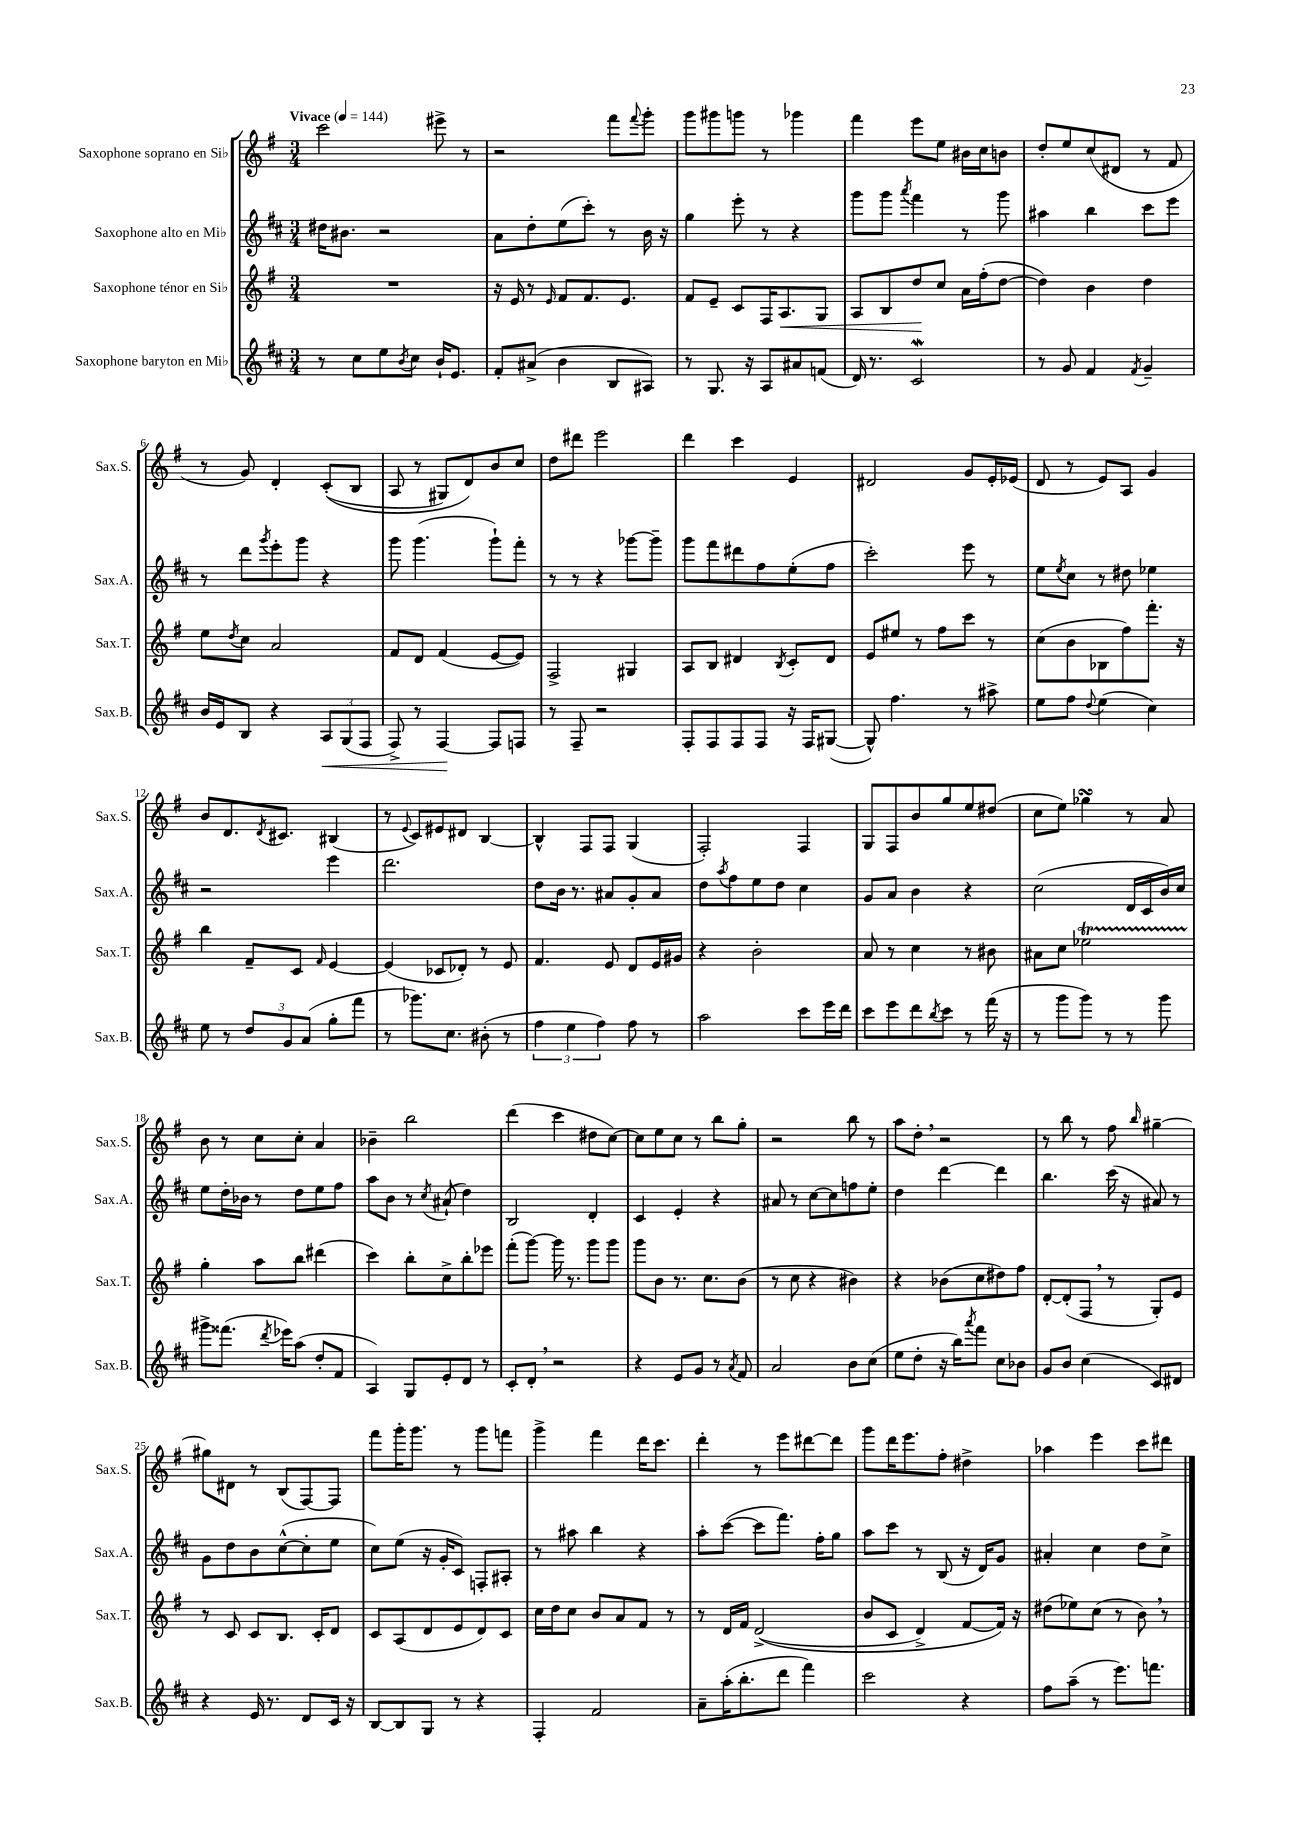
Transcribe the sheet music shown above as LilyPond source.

<<
\new StaffGroup <<
\new Staff = "s0" \with { instrumentName = "Saxophone soprano en Sib" shortInstrumentName = "Sax.S." } {
    \clef treble \key g \major \numericTimeSignature \time 3/4 \tempo "Vivace" 4 = 144
    c'''2 eis'''8-> r8 |
    r2 fis'''8 \appoggiatura { fis'''8 } g'''8-. |
    g'''8 gis'''8 g'''8 r8 ges'''4 |
    fis'''4 e'''8 e''8 bis'16 c''16 b'8 |
    d''8-. e''8 c''8( dis'8 r8 fis'8 |
    r8 g'8) d'4-. c'8-.(\( b8 |
    a8 r8 gis8) d'8\) b'8 c''8 |
    d''8 dis'''8 e'''2 |
    d'''4 c'''4 e'4 |
    dis'2 g'8 e'16-. ees'16( |
    d'8 r8 e'8) a8 g'4 |
    b'8 d'8. \acciaccatura { d'8 } cis'8. bis4( |
    r8 \appoggiatura { e'8 } c'8) eis'8 dis'8 b4~ |
    b4-^ fis8 fis8 g4( |
    fis2-.) fis4 |
    g8 fis8 b'8 g''8 e''8 dis''8( |
    c''8 e''8) ges''4\turn r8 a'8 |
    b'8 r8 c''8 c''8-. a'4 |
    bes'4-- b''2 |
    d'''4( c'''4 dis''8 c''8~) |
    c''8 e''8 c''8 r8 b''8 g''8-. |
    r2 b''8 r8 |
    a''8 d''8-. \breathe r2 |
    r8 b''8 r8 fis''8 \grace { b''16 } gis''4~-- |
    gis''8 dis'8 r8 b8( fis8~) fis8 |
    fis'''8 g'''16-. g'''8. r8 g'''8 f'''8 |
    g'''4-> fis'''4 d'''16 c'''8. |
    d'''4-. r8 e'''8 dis'''8~ dis'''8 |
    g'''8 d'''16 e'''8. fis''8-. dis''4-> |
    aes''4 e'''4 c'''8 dis'''8 \bar "|." |
}
\new Staff = "s1" \with { instrumentName = "Saxophone alto en Mib" shortInstrumentName = "Sax.A." } {
    \clef treble \key d \major \numericTimeSignature \time 3/4
    dis''16 bis'8. r2 |
    a'8 d''8-. e''8( cis'''8-.) r8 b'16 r16 |
    g''4 e'''8-. r8 r4 |
    g'''8 g'''8 \acciaccatura { a'''8 } fis'''4 r8 g'''8 |
    ais''4 b''4 cis'''8 e'''8 |
    r8 d'''8 \acciaccatura { g'''8 } e'''8-. g'''8 r4 |
    g'''8 g'''4.( g'''8-!) fis'''8-. |
    r8 r8 r4 ges'''8~ ges'''8-- |
    g'''8 fis'''8 dis'''8 fis''8 e''8-.( fis''8 |
    cis'''2-.) e'''8 r8 |
    e''8 \acciaccatura { e''8 } cis''8 r8 dis''8 ees''4 |
    r2 e'''4 |
    d'''2. |
    d''8 b'16 r8. ais'8 g'8-. ais'8 |
    d''8 \acciaccatura { a''8 } fis''8 e''8 d''8 cis''4 |
    g'8 a'8 b'4 r4 |
    cis''2( d'16 cis'16 b'16) cis''16 |
    e''8 d''16-. bes'16 r8 d''8 e''8 fis''8 |
    a''8 b'8 r8 \acciaccatura { cis''8 } ais'8-!( d''4) |
    b2 d'4-. |
    cis'4 e'4-. r4 |
    ais'8 r8 cis''8~ cis''8 f''8 e''8-. |
    d''4 d'''4~ d'''4 |
    b''4. cis'''16( r16 ais'8) r8 |
    g'8 d''8 b'8 cis''8~-^( cis''8-. e''8 |
    cis''8) e''8( r16 g'16-. cis'8) f8-. ais8-. |
    r8 ais''8 b''4 r4 |
    a''8-. cis'''8~( cis'''8 fis'''8.) fis''16-. g''8 |
    a''8 cis'''8 r8 b8( r16 d'16) g'8 |
    ais'4-. cis''4 d''8 cis''8-> \bar "|." |
}
\new Staff = "s2" \with { instrumentName = "Saxophone ténor en Sib" shortInstrumentName = "Sax.T." } {
    \clef treble \key g \major \numericTimeSignature \time 3/4
    R2. |
    r16 e'16 r8 \grace { e'16 } fis'8 fis'8. e'8. |
    fis'8 e'8-- c'8 fis16 a8.\< g8 |
    a8 b8 d''8\! c''8 a'16 fis''16-.( d''8~ |
    d''4) b'4 d''4 |
    e''8 \acciaccatura { d''8 } c''8 a'2 |
    fis'8 d'8 fis'4( e'8~ e'8) |
    fis2-> gis4 |
    a8 b8 dis'4 \acciaccatura { b8 } c'8-. dis'8 |
    e'8 eis''8 r8 fis''8 c'''8 r8 |
    c''8( b'8 bes8 fis''8) fis'''8.-. r16 |
    b''4 fis'8-- c'8 \grace { fis'16 } e'4~ |
    e'4( ces'8 des'8-.) r8 e'8 |
    fis'4. e'8 d'8 e'16 gis'16 |
    r4 b'2-. |
    a'8 r8 c''4 r8 bis'8 |
    ais'8 c''8 ees''2\startTrillSpan |
    g''4-.\stopTrillSpan a''8 b''8 dis'''4( |
    c'''4) b''8-. c''8-> b''8-. ees'''8 |
    fis'''8-.( g'''8~) g'''16 r8. g'''8 g'''8 |
    g'''8 b'8 r8. c''8. b'8( |
    r8 c''8 r4 bis'4) |
    r4 bes'8( c''8 dis''8) fis''8 |
    d'8~-. d'8-.( fis8 \breathe r8 g8-.) e'8 |
    r8 c'8 c'8 b8. c'16-. d'8 |
    c'8 a8( d'8 e'8 d'8) c'8 |
    c''16 d''16 c''8 b'8 a'8 fis'8 r8 |
    r8 d'16 fis'16 d'2->(\( |
    b'8 c'8 d'4->) fis'8~ fis'16\) r16 |
    dis''8( ees''8) c''8( r8 b'8) \breathe r8 \bar "|." |
}
\new Staff = "s3" \with { instrumentName = "Saxophone baryton en Mib" shortInstrumentName = "Sax.B." } {
    \clef treble \key d \major \numericTimeSignature \time 3/4
    r8 cis''8 e''8 \acciaccatura { b'8 } cis''8 b'16-! e'8. |
    fis'8-. ais'8->( b'4 b8 ais8) |
    r8 g8. r16 a8 ais'8 f'8( |
    d'16) r8. cis'2\mordent |
    r8 g'8 fis'4 \acciaccatura { fis'8 } g'4-- |
    b'16 e'16 b8 r4 \tuplet 3/2 { a8\< g8( fis8 } |
    fis8->) r8 fis4~\! fis8 f8 |
    r8 fis8-- r2 |
    fis8-. fis8 fis8 fis8 r16 fis16 gis8~( |
    gis8-^) fis''4. r8 ais''8-> |
    e''8 fis''8 \appoggiatura { d''8 } e''4( cis''4) |
    e''8 r8 \tuplet 3/2 { d''8 g'8 a'8( } g''8-. fis'''8 |
    r8 ges'''8.) cis''8. bis'8-.( r8 |
    \tuplet 3/2 { fis''4 e''4 fis''4) } fis''8 r8 |
    a''2 cis'''8 e'''16 d'''16 |
    cis'''8 e'''8 d'''8 \acciaccatura { b''8 } cis'''8 r8 fis'''16( r16 |
    r8 g'''8 g'''8) r8 r8 g'''8 |
    gis'''8-> fisis'''8.( \acciaccatura { d'''8 } ees'''16) a''8( d''8-. fis'8 |
    a4) g8 e'8-. d'8 r8 |
    cis'8-. d'8-. \breathe r2 |
    r4 e'8 g'8 r8 \acciaccatura { a'8 } fis'8 |
    a'2 b'8 cis''8( |
    e''8 d''8-. r16 b''16) \acciaccatura { a'''8 } fis'''8 cis''8 bes'8 |
    g'8 b'8 cis''4( cis'8) dis'8 |
    r4 e'16 r8. d'8 cis'16 r16 |
    b8~ b8 g8 r8 r4 |
    fis4-. fis'2 |
    a'8-- a''16-.( b''8.-. d'''8 fis'''4) |
    cis'''2 r4 |
    fis''8 a''8--( r8 e'''8.) f'''8. \bar "|." |
}
>>
>>
